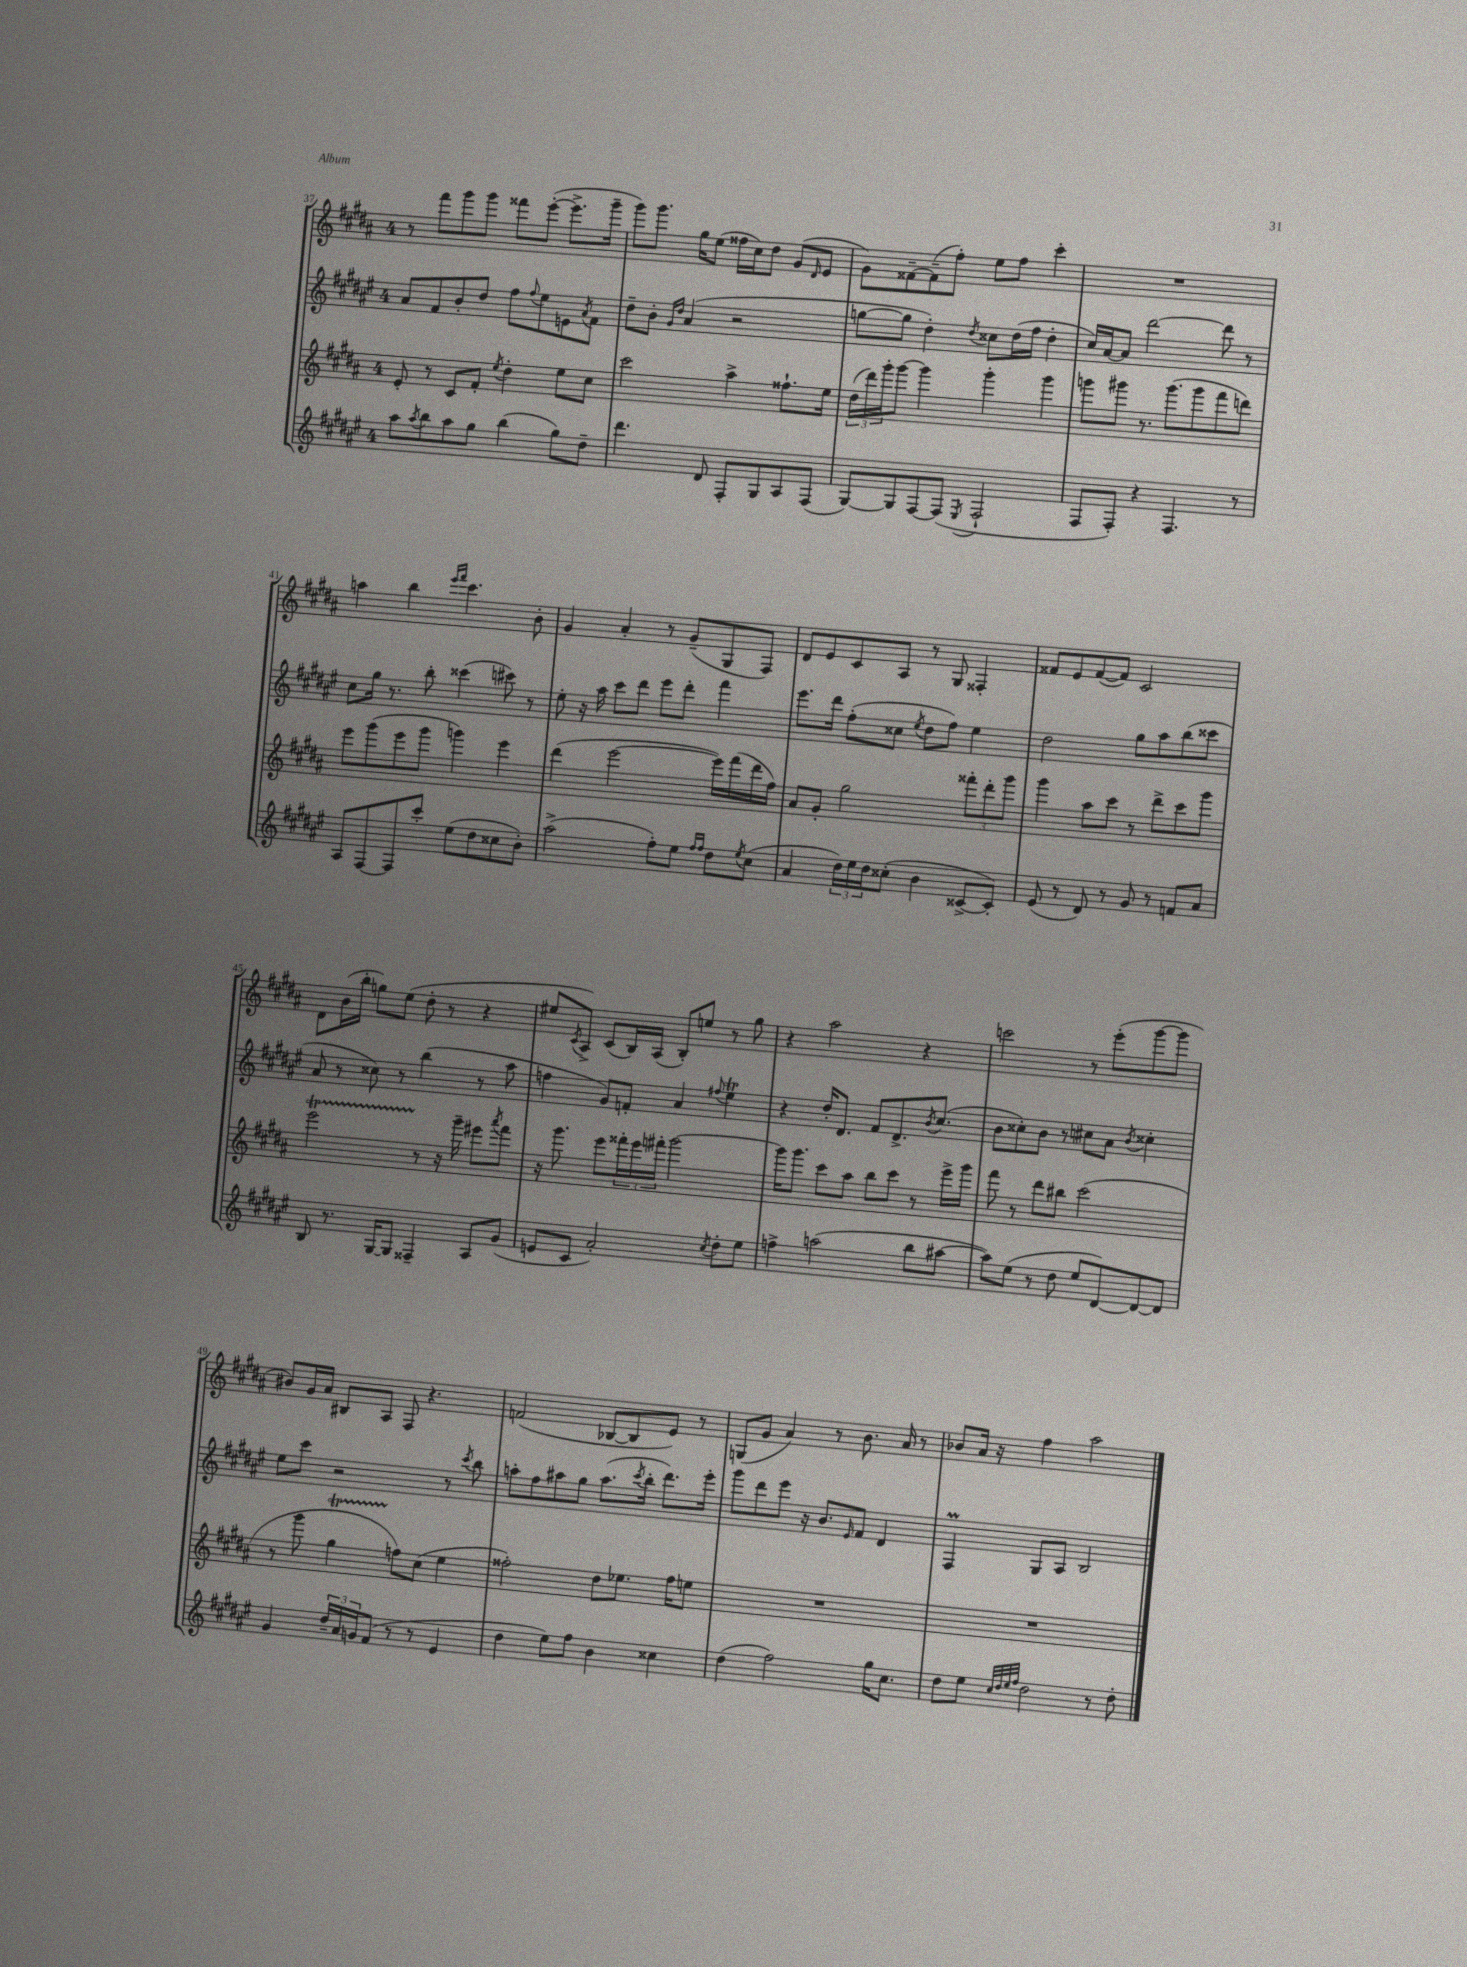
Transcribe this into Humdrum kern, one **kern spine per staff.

**kern	**kern	**kern	**kern
*staff4	*staff3	*staff2	*staff1
*clefG2	*clefG2	*clefG2	*clefG2
*k[f#c#g#d#a#e#]	*k[f#c#g#d#a#]	*k[f#c#g#d#a#e#]	*k[f#c#g#d#a#]
*M4/4	*M4/4	*M4/4	*M4/4
8aa#	8e'	8a#	8r
8qaa#	.	.	.
8bb	8r	8f#	8fff#
8aa#	8c#	8b'	8ggg#
8gg#	8f#'	8dd#	8ggg#
.	8qee	.	.
(4bb	4dd#'	8ff#	8fff##
.	.	8qqff#	.
.	.	8ee#	([8eee'
8gg#)	8ee	8e	8.eee^]
.	.	8qa#	.
8dd#~	8cc#	8f#	.
.	.	.	16ggg#~
=	=	=	=
4.ddd#	2ccc#	8dd#~	8ggg#)
.	.	8b'	8.ggg#
.	.	16qqg#	.
.	.	16qqdd#	.
.	.	(4a#	.
.	.	.	16gg#
8d#	.	.	(8ee
8F#'	4aa#^	2r	16ff##
.	.	.	16cc#)
8G#	.	.	8dd#
8A#	8.ff##`	.	(8g#
.	.	.	16qqd#
(8F#	.	.	8e
.	16ee	.	.
=	=	=	=
[8G#)	(24dd#	[8gg	8g#)
.	24ddd#)	.	.
.	24ggg#'	.	.
8G#]	[8ggg#	8gg]	[8f##~
[8F#	4ggg#]	4dd#')	(8f##~]
(8F#]	.	.	8ff#')
8qE#	.	8qdd#	.
2F#`	4ggg#'	8cc##	8ee
.	.	(16dd#	8ff#
.	.	16ff#	.
.	4ggg#	4dd#'	4ccc#'
=	=	=	=
8F#	8ggg	16cc#)	1r
.	.	[16a#	.
8F#')	8ggg#	8a#]	.
4r	8.r	[2ddd#	.
.	(8.ggg#	.	.
4.F#	.	.	.
.	8ggg#	.	.
.	8fff#	8ddd#]	.
8r	8ddd)	8r	.
=	=	=	=
8A#	8eee	8cc#	4aa
[8F#	(8ggg#	16gg#	.
.	.	8.r	.
8F#]	8eee	.	4bb
8ccc#'	8ggg#	8bb'	.
.	.	.	16qqeee
.	.	.	16qqfff#
(8ee#	4ggg)	(4ccc##	4.ccc#
8dd#	.	.	.
8cc##	4eee	8ccc#)	.
8b')	.	8r	8b'
=	=	=	=
(2aa#^	(4ddd#	8ee#'	4g#
.	.	16r	.
.	.	16aa#	.
.	[2eee	8ccc#	4a#'
.	.	8ddd#	.
8ff#')	.	8eee#	8r
8ee#	.	8ddd#'	(8g#~
16qqff#	.	.	.
16qqff#	.	.	.
8dd#	16eee])	4fff#	8G#
.	(16fff#	.	.
8qee#	.	.	.
(8cc#	16ddd#	.	8F#)
.	16ff#)	.	.
=	=	=	=
4a#	8a#	8.eee#	8d#
.	8g#'	.	8e
.	.	16ddd#	.
24dd#)	2gg#	(8ff#'	8c#
24ee#	.	.	.
24dd#	.	.	.
(8cc##'	.	8cc##	8A#
.	.	8qee#	.
4b	.	8dd#	8r
.	.	8ff#)	8G#
[8c##^	12fff##'	4ee#	4F##'
.	12ddd#'	.	.
8c##'])	.	.	.
.	12ggg#	.	.
=	=	=	=
(8e#	4ggg#	2dd#	8f##
8r	.	.	8e
8d#)	8aa#	.	([8f##
8r	8ccc#	.	8f##])
8g#	8r	8gg#	2c#
8r	8ddd#^	8aa#	.
8f	8ccc#	(8bb	.
8a#	8ggg#	8ccc##	.
=	=	=	=
8B	2eee	8a#	8d#
8.r	.	8r	(16b
.	.	.	16bb'
.	.	8cc##)	8gg)
[16G#	.	.	.
8G#]	.	8r	(8ee
4F##~	8r	(4bb	8dd#'
.	16r	.	8r
.	16ggg#~	.	.
8A#	8eee#	8r	4r
.	8qaaa#	.	.
(8g#	8fff#	8aa#	.
=	=	=	=
8e	16r	4ff	8ee#
.	8.ggg#	.	.
.	.	.	8qc#
8c#	.	.	8A#^)
2a#')	8eee	8g#)	(8c#
.	24fff##'	8f'	16B)
.	24eee	.	.
.	.	.	(16A#
.	24fff#'	.	.
.	[2ggg#	4a#	8B')
.	.	.	8ee
8qcc#	.	8qqff#	.
8dd#'	.	4ee#	8r
8ee#	.	.	8gg#
=	=	=	=
4ff^	16ggg#]	4r	4r
.	8.ggg#	.	.
(2aa	8ccc#	16dd#'	2aa#
.	.	8.d#	.
.	8aa#	.	.
.	8bb	8f#	.
.	8ccc#	8.d#^	.
8bb	8r	.	4r
.	.	8qb	.
.	.	(8.cc#	.
[8aa#	16eee^	.	.
.	16ggg#	.	.
=	=	=	=
8aa#])	8fff#	8b	2ccc
(8ee#	8r	8cc##')	.
8r	8ddd#	8b	.
8dd#	8bb#	8r	.
8ee#	(2ccc#	8cc#	8r
[8d#)	.	8a#	(8eee'
.	.	8qb	.
8d#_	.	4cc##'	[8ggg#
8d#]	.	.	8ggg#]
=	=	=	=
4g#	8r	8ee#	8b#)
.	8ggg#	8ccc#	16g#
.	.	.	16a#
24dd#~	4gg#	2r	8B#
24a#	.	.	.
24g	.	.	.
(8f#	.	.	8A#
8r	8ff)	.	8F#
8r	(8cc#	.	4.r
4e#	4ee	8r	.
.	.	8qccc#	.
.	.	8bb	.
=	=	=	=
4dd#	2ff##')	8aa'	(2f
.	.	8ff#	.
8ee#)	.	8aa#	.
8ff#	.	8gg#	.
4b	8dd#	(8.aa#	[8B-
.	8.ee-	.	8B-]
.	.	8qccc#	.
.	.	16bb'	.
4cc##	.	8.ddd#)	8e)
.	16ff##	.	.
.	8ee	.	8r
.	.	16eee#'	.
=	=	=	=
(4dd#	1r	8ggg#	(8G
.	.	8ddd#	8g#
2ff#)	.	8eee#	4a#)
.	.	16r	.
.	.	8.b	.
.	.	.	8r
.	.	16qqe#	.
.	.	8f#	8.b
16gg#	.	4d#	.
8.cc#	.	.	16a#
.	.	.	8r
=	=	=	=
8dd#	1r	4F#	8b-
8ee#	.	.	16a#
.	.	.	16r
32qqcc#	.	.	.
32qqdd#	.	.	.
32qqee#	.	.	.
32qqff#	.	.	.
2dd#	.	8G#	4ff#
.	.	8A#	.
.	.	2B	2aa#
8r	.	.	.
8dd#'	.	.	.
==	==	==	==
*-	*-	*-	*-
